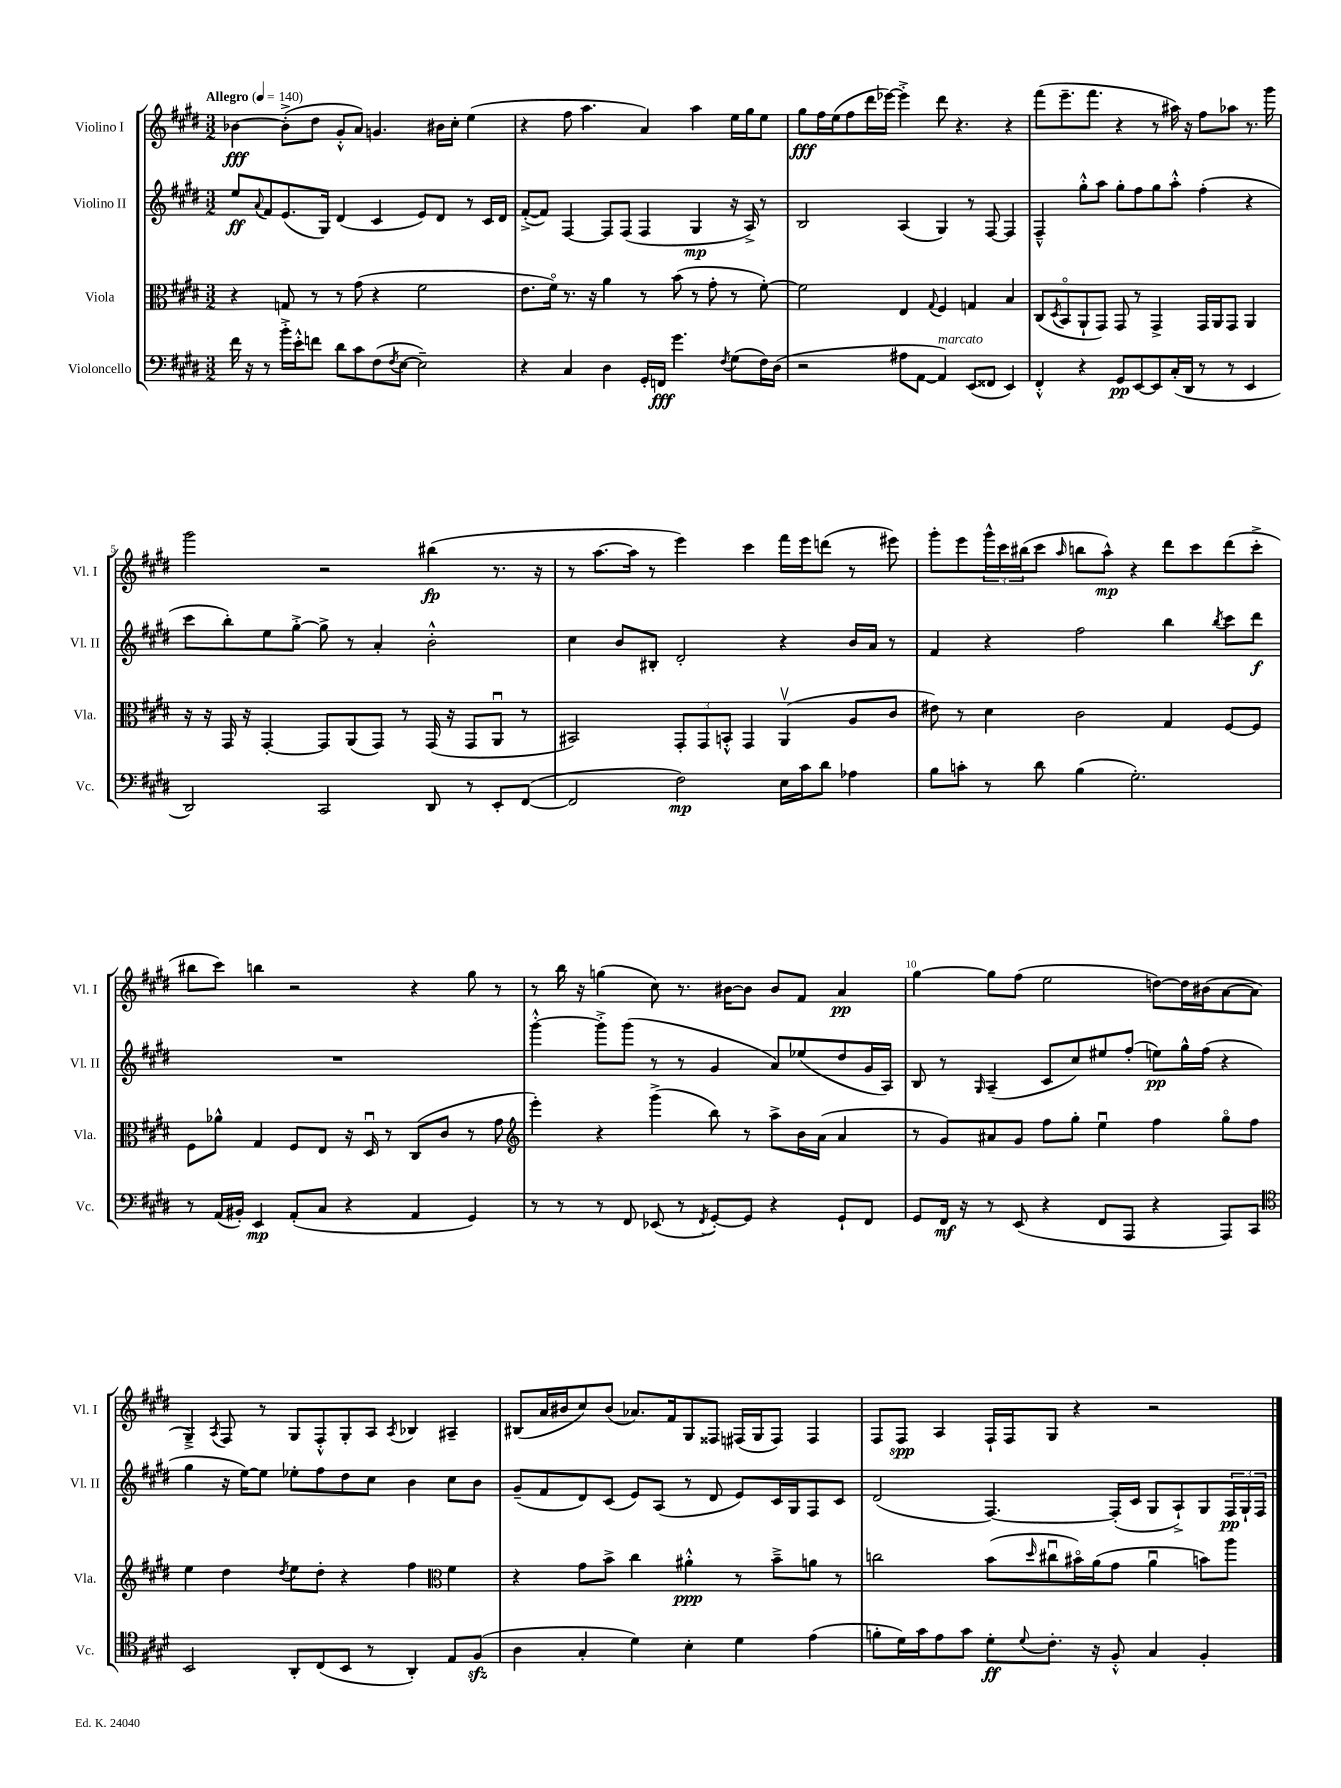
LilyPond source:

<<
\new StaffGroup <<
\new Staff = "s0" \with { instrumentName = "Violino I" shortInstrumentName = "Vl. I" } {
    \clef treble \key e \major \numericTimeSignature \time 3/2 \tempo "Allegro" 4 = 140
    bes'4~\fff bes'8-.->( dis''8 gis'8-.-^ a'8) g'4. bis'16 cis''16-. e''4( |
    r4 fis''8 a''4. a'4) a''4 e''16 gis''16 e''8 |
    gis''8\fff fis''16 e''16( fis''8 dis'''16 ees'''16~) ees'''4-.-> dis'''8 r4. r4 |
    fis'''8( e'''8.-- fis'''8. r4 r8 ais''16) r16 fis''8 aes''8 r8. gis'''16 |
    gis'''2 r2 bis''4\fp( r8. r16 |
    r8 a''8.~ a''16 r8 e'''4) cis'''4 fis'''16 e'''16 d'''8( r8 eis'''8) |
    gis'''8-. e'''8 \tuplet 3/2 { gis'''16-^ cis'''16 bis''16( } cis'''8 \grace { a''16 } b''8 a''8-^\mp) r4 dis'''8 cis'''8 dis'''8( cis'''8-.-> |
    bis''8 cis'''8) b''4 r2 r4 gis''8 r8 |
    r8 b''16 r16 g''4( cis''8) r8. bis'16~ bis'8 bis'8 fis'8 a'4\pp |
    gis''4~ gis''8 fis''8( e''2 d''8~) d''16 bis'16( a'8~ a'8 |
    gis4--->) \acciaccatura { a8 } fis8 r8 gis8 fis8-.-^ gis8-. a8 \acciaccatura { a8 } bes4 ais4-- |
    bis8( a'16 bis'16 cis''8) bis'8( aes'8.) fis'16 gis8 fisis8 fis16( gis16 fis8) fis4 |
    fis8 fis8\spp a4 fis16-! fis16 gis8 r4 r2 \bar "|." |
}
\new Staff = "s1" \with { instrumentName = "Violino II" shortInstrumentName = "Vl. II" } {
    \clef treble \key e \major \numericTimeSignature \time 3/2
    e''8\ff \appoggiatura { a'8 } fis'8 e'8.( gis16) dis'4( cis'4 e'8) dis'8 r8 cis'16 dis'16 |
    fis'8~-.->( fis'8) fis4~ fis8 fis8( fis4 gis4\mp r16 a16->) r8 |
    b2 a4( gis4) r8 fis8~ fis4 |
    fis4---^ gis''8-.-^ a''8 gis''8-. fis''8 gis''8 a''8-.-^ fis''4-.( r4 |
    cis'''8 b''8-.) e''8 gis''8~-.-> gis''8-> r8 a'4-. b'2-.-^ |
    cis''4 b'8 bis8-. dis'2-. r4 b'16 a'16 r8 |
    fis'4 r4 fis''2 b''4 \acciaccatura { b''8 } cis'''8 dis'''8\f |
    R1. |
    gis'''4~-.-^ gis'''8-.-> gis'''8( r8 r8 gis'4 a'8) ees''8( dis''8 gis'16 a16) |
    b8 r8 \grace { gis16 } a4--( cis'8 cis''8) eis''8 fis''8-.( e''8\pp) gis''16-^ fis''16( r4 |
    gis''4 r16 e''16~) e''8 ees''8-. fis''8 dis''8 cis''8 b'4 cis''8 b'8 |
    gis'8--( fis'8 dis'8) cis'8( e'8) a8( r8 dis'8 e'8) cis'16 gis16 fis8 cis'8 |
    dis'2( fis4.~) fis16-.( cis'16 gis8 a8-!->) gis8 \tuplet 3/2 { fis16\pp gis16-! fis16 } \bar "|." |
}
\new Staff = "s2" \with { instrumentName = "Viola" shortInstrumentName = "Vla." } {
    \clef alto \key e \major \numericTimeSignature \time 3/2
    r4 g8 r8 r8 gis'8( r4 fis'2 |
    e'8. fis'16\flageolet) r8. r16 a'4 r8 b'8( r8 gis'8-. r8 fis'8~-.) |
    fis'2 e4 \appoggiatura { gis8 } fis4 g4 b4 |
    cis8( \acciaccatura { dis8 } b,8\flageolet a,8-! gis,8) gis,8 r8 gis,4-> gis,16 a,16 gis,8 a,4 |
    r16 r16 gis,16 r16 gis,4~-. gis,8 a,8( gis,8) r8 gis,16( r16 gis,8 a,8\downbow r8 |
    bis,2) \tuplet 3/2 { gis,8-. gis,8 b,8-.-^ } gis,4 a,4\upbow( a8 cis'8 |
    eis'8) r8 dis'4 cis'2 gis4 fis8~ fis8 |
    fis8 aes'8-^ gis4 fis8 e8 r16 dis16\downbow r8 cis8( cis'8 r8 gis'8 |
    \clef treble e'''4-.) r4 gis'''4->( b''8) r8 a''8-> b'16 a'16( a'4 |
    r8 gis'8) ais'8 gis'8 fis''8 gis''8-. e''4\downbow fis''4 gis''8\flageolet fis''8 |
    e''4 dis''4 \acciaccatura { dis''8 } e''8 dis''8-. r4 fis''4 \clef alto fis'4 |
    r4 gis'8 b'8-> cis''4 ais'4-.-^\ppp r8 b'8---> a'8 r8 |
    c''2 b'8( \grace { dis''16 } cis''8\downbow bis'16\flageolet) a'16( gis'8 a'4\downbow b'8) a''8 \bar "|." |
}
\new Staff = "s3" \with { instrumentName = "Violoncello" shortInstrumentName = "Vc." } {
    \clef bass \key e \major \numericTimeSignature \time 3/2
    fis'16 r16 r8 b'16-.-> e'16-.-^ f'8 dis'8 cis'8 fis8( \acciaccatura { fis8 } e8~ e2--) |
    r4 cis4 dis4 gis,16-. f,16\fff gis'4. \acciaccatura { fis8 } gis8( fis16) dis16( |
    r2 ais8 a,8~ a,4^\markup { \italic "marcato" }) e,8( fisis,8 e,4) |
    fis,4-.-^ r4 gis,8\pp e,8~ e,8 cis16-.( dis,16 r8 r8 e,4 |
    dis,2) cis,2 dis,8 r8 e,8-. fis,8~( |
    fis,2 fis2\mp) e16 cis'16 dis'8 aes4 |
    b8 c'8-. r8 dis'8 b4( gis2.-.) |
    r8 a,16( bis,16-.) e,4\mp a,8-.( cis8 r4 a,4 gis,4) |
    r8 r8 r8 fis,8 ees,8( r8 \acciaccatura { fis,8 } gis,8~-.) gis,8 r4 gis,8-! fis,8 |
    gis,8 fis,16\mf r16 r8 e,8( r4 fis,8 a,,8 r4 a,,8) cis,8 |
    \clef tenor b,2 a,8-. cis8( b,8 r8 a,4-.) e8 fis8\sfz( |
    a4 gis4-. dis'4) b4-. dis'4 e'4( |
    f'8-. dis'16) gis'16 e'8 gis'8 dis'8-.\ff \appoggiatura { dis'8 } cis'8.-. r16 fis8-.-^ gis4 fis4-. \bar "|." |
}
>>
>>
\layout { \context { \Score \override BarNumber.break-visibility = ##(#f #t #t) barNumberVisibility = #(every-nth-bar-number-visible 5) } }
